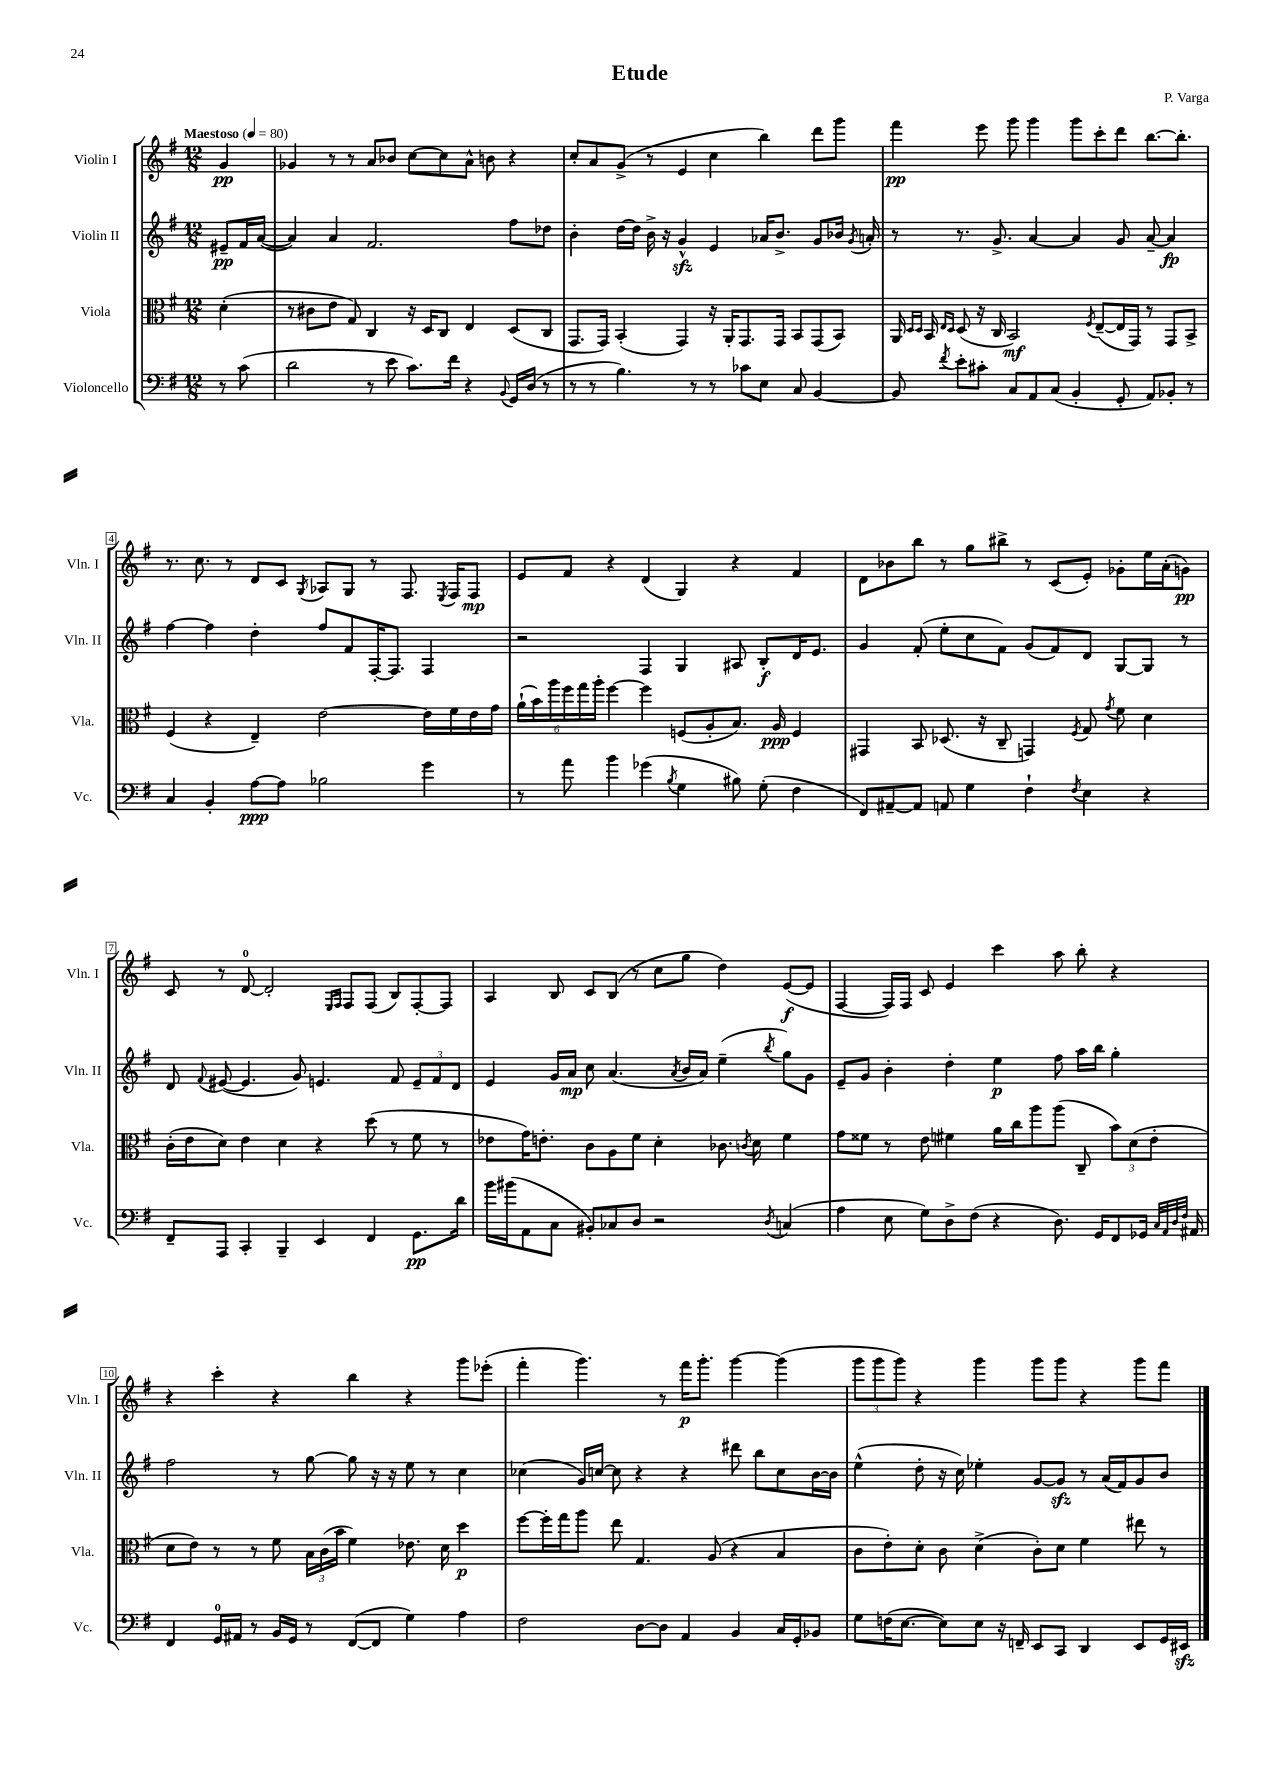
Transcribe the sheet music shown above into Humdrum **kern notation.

**kern	**dynam	**kern	**dynam	**kern	**dynam	**kern	**dynam
*part4	*part4	*part3	*part3	*part2	*part2	*part1	*part1
*staff4	*staff4	*staff3	*staff3	*staff2	*staff2	*staff1	*staff1
*I"Violoncello	*	*I"Viola	*	*I"Violin II	*	*I"Violin I	*
*I'Vc.	*	*I'Vla.	*	*I'Vln. II	*	*I'Vln. I	*
*clefF4	*	*clefC3	*	*clefG2	*	*clefG2	*
*k[f#]	*	*k[f#]	*	*k[f#]	*	*k[f#]	*
*M12/8	*	*M12/8	*	*M12/8	*	*M12/8	*
*MM80	*	*MM80	*	*MM80	*	*MM80	*
=	=	=	=	=	=	=	=
!	!	!	!	!	!	!LO:TX:a:B:t=Maestoso	!
8r	.	(4d'\	.	8e#X~/L	pp	4g/	pp
(8c\	.	.	.	16f#/L	.	.	.
.	.	.	.	([16a/JJ	.	.	.
=1	=1	=1	=1	=1	=1	=1	=1
2d\	.	8r	.	4a/])	.	4g-X/	.
.	.	8c#X\L	.	.	.	.	.
.	.	8e\J	.	4a/	.	8r	.
.	.	8G/)	.	.	.	8r	.
8r	.	4C/	.	2.f#/	.	8a/L	.
8e\	.	.	.	.	.	8b-X/J	.
8.c\L)	.	16r	.	.	.	[8cc\L	.
.	.	16D/KL	.	.	.	.	.
.	.	8C/J	.	.	.	8cc\]	.
16f#\Jk	.	.	.	.	.	.	.
4r	.	4E/	.	.	.	8a^^\J	.
.	.	.	.	.	.	8bn\	.
8qqBB/	.	.	.	.	.	.	.
16GG/LL	.	(8D/L	.	8ff#\L	.	4r	.
(16D/JJ	.	.	.	.	.	.	.
8r	.	8C/J	.	8dd-X\J	.	.	.
=2	=2	=2	=2	=2	=2	=2	=2
8r	.	8.GG/L	.	4b'\	.	8cc'/L	.
8r	.	.	.	.	.	8a/	.
.	.	16GG/Jk)	.	.	.	.	.
4.B\)	.	(4BB'/	.	[16dd\LL	.	(8g^/J	.
.	.	.	.	16dd\JJ]	.	.	.
.	.	.	.	16b^\	.	8r	.
.	.	.	.	16r	.	.	.
.	.	4GG/)	.	4gzz^^/	.	4e/	.
8r	.	.	.	.	.	.	.
8r	.	16r	.	4e/	.	4cc\	.
.	.	16AA'/KL	.	.	.	.	.
8c-X\L	.	8.GG/	.	.	.	.	.
8E\J	.	.	.	16a-X/KL	.	4bb\)	.
.	.	16GG/Jk	.	8.b^/J	.	.	.
8C/	.	8BB/L	.	.	.	.	.
[4BB/	.	(8GG/	.	8g/L	.	8ddd\L	.
.	.	8BB/J)	.	16b-X/Jk	.	8ggg\J	.
.	.	.	.	8qg/	.	.	.
.	.	.	.	16an'/	.	.	.
=3	=3	=3	=3	=3	=3	=3	=3
8BB/]	.	16AA/	.	8r	.	4fff#\	pp
.	.	16qqD/LL	.	.	.	.	.
.	.	16qqD/JJ	.	.	.	.	.
.	.	16BB/	.	.	.	.	.
.	.	16qqE/LL	.	.	.	.	.
8qf#/	.	16qqD/JJ	.	.	.	.	.
8e'\L	.	(8D/	.	8.r	.	.	.
8c#X'\J	.	16r	.	.	.	8eee\	.
.	.	16C/	.	8.g^/	.	.	.
8C/L	.	2BB/)	mf	.	.	8ggg\	.
8AA/	.	.	.	[4a/	.	4ggg\	.
(8C/J	.	.	.	.	.	.	.
4BB'/	.	.	.	4a/]	.	8ggg\L	.
.	.	8qF#/	.	.	.	.	.
.	.	([8E~/L	.	.	.	8ccc'\	.
8GG'/	.	16E/L]	.	8g/	.	8ddd\J	.
.	.	16GG/JJ)	.	.	.	.	.
8AA/L)	.	8r	.	[8a~/	.	[8.bb\L	.
8BB-X'/J	.	8GG/L	.	4a/]	fp	.	.
.	.	.	.	.	.	8.bb'\J]	.
8r	.	8BB^/J	.	.	.	.	.
!!LO:LB:g=z
=4	=4	=4	=4	=4	=4	=4	=4
4C/	.	(4F#/	.	[4ff#\	.	8.r	.
.	.	.	.	.	.	8.cc\	.
4BB'/	.	4r	.	4ff#\]	.	.	.
.	.	.	.	.	.	8r	.
[8A\L	ppp	4E~/)	.	4dd'\	.	8d/L	.
8A\J]	.	.	.	.	.	8c/J	.
.	.	.	.	.	.	8qG/	.
2B-X\	.	[2e\	.	8ff#/L	.	8A-X/L	.
.	.	.	.	8f#/	.	8G/J	.
.	.	.	.	[16F#'/K	.	8r	.
.	.	.	.	8.F#/J]	.	.	.
.	.	.	.	.	.	8.F#/	.
4g\	.	16e\LL]	.	4F#/	.	.	.
.	.	.	.	.	.	8qE/	.
.	.	16f#\	.	.	.	16F#/KL	.
.	.	16e\	.	.	.	8F#/J	mp
.	.	16g\JJ	.	.	.	.	.
=5	=5	=5	=5	=5	=5	=5	=5
8r	.	(24a`\LL	.	2r	.	8e/L	.
.	.	24b\)	.	.	.	.	.
.	.	24aa\	.	.	.	.	.
8a\	.	24ff#\	.	.	.	8f#/J	.
.	.	24gg\	.	.	.	.	.
.	.	24aa'\JJ	.	.	.	.	.
4b\	.	[4ff#\	.	.	.	4r	.
(4g-X\	.	4ff#\]	.	4F#/	.	(4d/	.
8qB/	.	.	.	.	.	.	.
4G\	.	(8Fn/L	.	4G/	.	4G/)	.
.	.	8A'/	.	.	.	.	.
8B#X\)	.	8.B/J)	.	8A#X/	.	4r	.
(8G'\	.	.	.	8B'/L	f	.	.
.	.	16A/	ppp	.	.	.	.
4F#\	.	4F/	.	16d/K	.	4f#/	.
.	.	.	.	8.e/J	.	.	.
=6	=6	=6	=6	=6	=6	=6	=6
8FF#/L)	.	4GG#X/	.	4g/	.	8d\L	.
[8AA#X~/	.	.	.	.	.	8b-X\	.
8AA#/J]	.	8BB/	.	(8f#'/	.	8bb\J	.
8AAn/	.	(8.D-X/	.	8ee'\L	.	8r	.
4G\	.	.	.	8cc\	.	8gg\L	.
.	.	16r	.	.	.	.	.
.	.	8C~/	.	8f#\J)	.	8bb#X^\J	.
4F#`\	.	4GGn/)	.	(8g/L	.	8r	.
.	.	.	.	8f#/)	.	(8c/L	.
8qF#/	.	8qF#/	.	.	.	.	.
4E\	.	8G/	.	8d/J	.	8e'/J)	.
.	.	8qg/	.	.	.	.	.
.	.	8f#\	.	[8G/L	.	8g-X'\L	.
4r	.	4d\	.	8G/J]	.	16ee\L	.
.	.	.	.	.	.	(16a'\J	.
.	.	.	.	8r	.	8gn\J)	pp
!!LO:LB:g=z
=7	=7	=7	=7	=7	=7	=7	=7
8FF#~/L	.	(16c'\LL	.	8d/	.	8c/	.
.	.	16e\J	.	.	.	.	.
.	.	.	.	8qqf#/	.	.	.
8AAA/J	.	8d\J)	.	([8e#X/	.	8r	.
4CC'/	.	4e\	.	4.e#/]	.	[8d/	.
.	.	.	.	.	.	2d'/]	.
4BBB~/	.	4d\	.	.	.	.	.
.	.	.	.	8g/)	.	.	.
4EE/	.	4r	.	4.en/	.	.	.
.	.	.	.	.	.	16qqE/LL	.
.	.	.	.	.	.	16qqF#/JJ	.
.	.	.	.	.	.	8F#/L	.
4FF#/	.	(8dd\	.	.	.	(8F#/J	.
.	.	8r	.	8f#/	.	8B/L)	.
8.GG\L	pp	8f#\	.	12e~/L	.	[8F#'/	.
.	.	.	.	12f#/	.	.	.
.	.	8r	.	.	.	8F#/J]	.
.	.	.	.	12d/J	.	.	.
16d\Jk	.	.	.	.	.	.	.
=8	=8	=8	=8	=8	=8	=8	=8
16b\LL	.	8e-X\L	.	4e/	.	4A/	.
(16b#X\J	.	.	.	.	.	.	.
8AA\	.	16g\K)	.	.	.	.	.
.	.	8.en'\J	.	.	.	.	.
8C\J	.	.	.	16g/LL	.	8B/	.
.	.	.	.	16a/JJ	mp	.	.
8BB#X'/L)	.	8c\L	.	8cc\	.	8c/L	.
8C-X/	.	8A\	.	(4.a/	.	(8B/J	.
8D/J	.	8f#\J	.	.	.	8r	.
2r	.	4d'\	.	.	.	8cc\L	.
.	.	.	.	8qa/	.	.	.
.	.	.	.	16b/LL	.	8gg\J	.
.	.	.	.	16a/JJ)	.	.	.
.	.	8.c-X\	.	(4ee~\	.	4dd\)	.
.	.	8qcn/	.	.	.	.	.
.	.	16d\	.	.	.	.	.
8qD/	.	.	.	8qbb/	.	.	.
(4Cn/	.	4f#\	.	8gg\L)	.	([8e/L	f
.	.	.	.	8g\J	.	8e/J]	.
=9	=9	=9	=9	=9	=9	=9	=9
4A\	.	8g\L	.	8e~/L	.	[4F#/	.
.	.	8f##X\J	.	8g/J	.	.	.
8E\	.	8r	.	4b'\	.	16F#/LL])	.
.	.	.	.	.	.	16F#/JJ	.
8G\L)	.	8e\	.	.	.	8c/	.
8D^\	.	4f#X\	.	4dd'\	.	4e/	.
(8F#\J	.	.	.	.	.	.	.
4r	.	16a\LL	.	4ee\	p	4ccc\	.
.	.	16cc\J	.	.	.	.	.
.	.	8aa\	.	.	.	.	.
8.D\)	.	(8aa\J	.	8ff#\	.	8aa\	.
.	.	8C~/	.	16aa\LL	.	8bb'\	.
16GG/KL	.	.	.	16bb\JJ	.	.	.
8FF#/	.	12b\L)	.	4gg'\	.	4r	.
.	.	(12d\	.	.	.	.	.
16GG-X/Jk	.	.	.	.	.	.	.
.	.	12e'\J	.	.	.	.	.
32qqC/LLL	.	.	.	.	.	.	.
32qqAA/	.	.	.	.	.	.	.
32qqD/	.	.	.	.	.	.	.
32qqF#/JJJ	.	.	.	.	.	.	.
16AA#X/	.	.	.	.	.	.	.
!!LO:LB:g=z
=10	=10	=10	=10	=10	=10	=10	=10
4FF#/	.	8d\L	.	2ff#\	.	4r	.
.	.	8e\J)	.	.	.	.	.
16GG/LL	.	8r	.	.	.	4ccc'\	.
16AA#X/JJ	.	.	.	.	.	.	.
8r	.	8r	.	.	.	.	.
16BB/LL	.	8f#\	.	8r	.	4r	.
16GG/JJ	.	.	.	.	.	.	.
8r	.	24B\LL	.	[8gg\	.	.	.
.	.	(24c\	.	.	.	.	.
.	.	24b\JJ	.	.	.	.	.
([8FF#/L	.	4f#\)	.	8gg\]	.	4bb\	.
8FF#/J]	.	.	.	16r	.	.	.
.	.	.	.	16r	.	.	.
4G\)	.	8.e-X\	.	8ee\	.	4r	.
.	.	.	.	8r	.	.	.
.	.	16d\	.	.	.	.	.
4A\	.	4dd\	p	4cc\	.	8ggg\L	.
.	.	.	.	.	.	(8eee-X'\J	.
=11	=11	=11	=11	=11	=11	=11	=11
2F#\	.	[8ff#\L	.	(4cc-X\	.	4fff#'\	.
.	.	16ff#'\L]	.	.	.	.	.
.	.	16gg\J	.	.	.	.	.
.	.	8aa\J	.	16g/LL)	.	4.ggg\)	.
.	.	.	.	[16ccn/JJ	.	.	.
.	.	8ee\	.	8cc\]	.	.	.
[8D\L	.	4.G/	.	4r	.	.	.
8D\J]	.	.	.	.	.	8r	.
4AA/	.	.	.	4r	.	16fff#\KL	p
.	.	.	.	.	.	8.ggg'\J	.
.	.	(8A/	.	.	.	.	.
4BB/	.	4r	.	8ddd#X\	.	[4ggg\	.
.	.	.	.	8bb\L	.	.	.
16C/LL	.	4B/	.	8cc\	.	(4ggg\]	.
16GG'/J	.	.	.	.	.	.	.
8BB-X/J	.	.	.	[16b\L	.	.	.
.	.	.	.	16b\JJ]	.	.	.
=12	=12	=12	=12	=12	=12	=12	=12
8G\L	.	8c\L	.	(4ee^^\	.	12ggg\L	.
.	.	.	.	.	.	12ggg\	.
(16Fn\K	.	8e'\)	.	.	.	.	.
.	.	.	.	.	.	12ggg\J)	.
[8.E\J	.	.	.	.	.	.	.
.	.	8d'\J	.	8dd'\	.	4r	.
8E\L])	.	8c\	.	16r	.	.	.
.	.	.	.	16cc\)	.	.	.
8E\J	.	(4d^\	.	4ee-X'\	.	4ggg\	.
16r	.	.	.	.	.	.	.
16FFn~/	.	.	.	.	.	.	.
8EE/L	.	8c'\L)	.	[8g/L	.	8ggg\L	.
8CC/J	.	8d\J	.	8gzz/J]	.	8ggg\J	.
4DD/	.	4f#\	.	8r	.	4r	.
.	.	.	.	(16a/LL	.	.	.
.	.	.	.	16f#/J)	.	.	.
8EE/L	.	8ee#X\	.	8g/	.	8ggg\L	.
16GG/L	.	8r	.	8b/J	.	8fff#\J	.
16EE#Xzz/JJ	.	.	.	.	.	.	.
==	==	==	==	==	==	==	==
*-	*-	*-	*-	*-	*-	*-	*-
